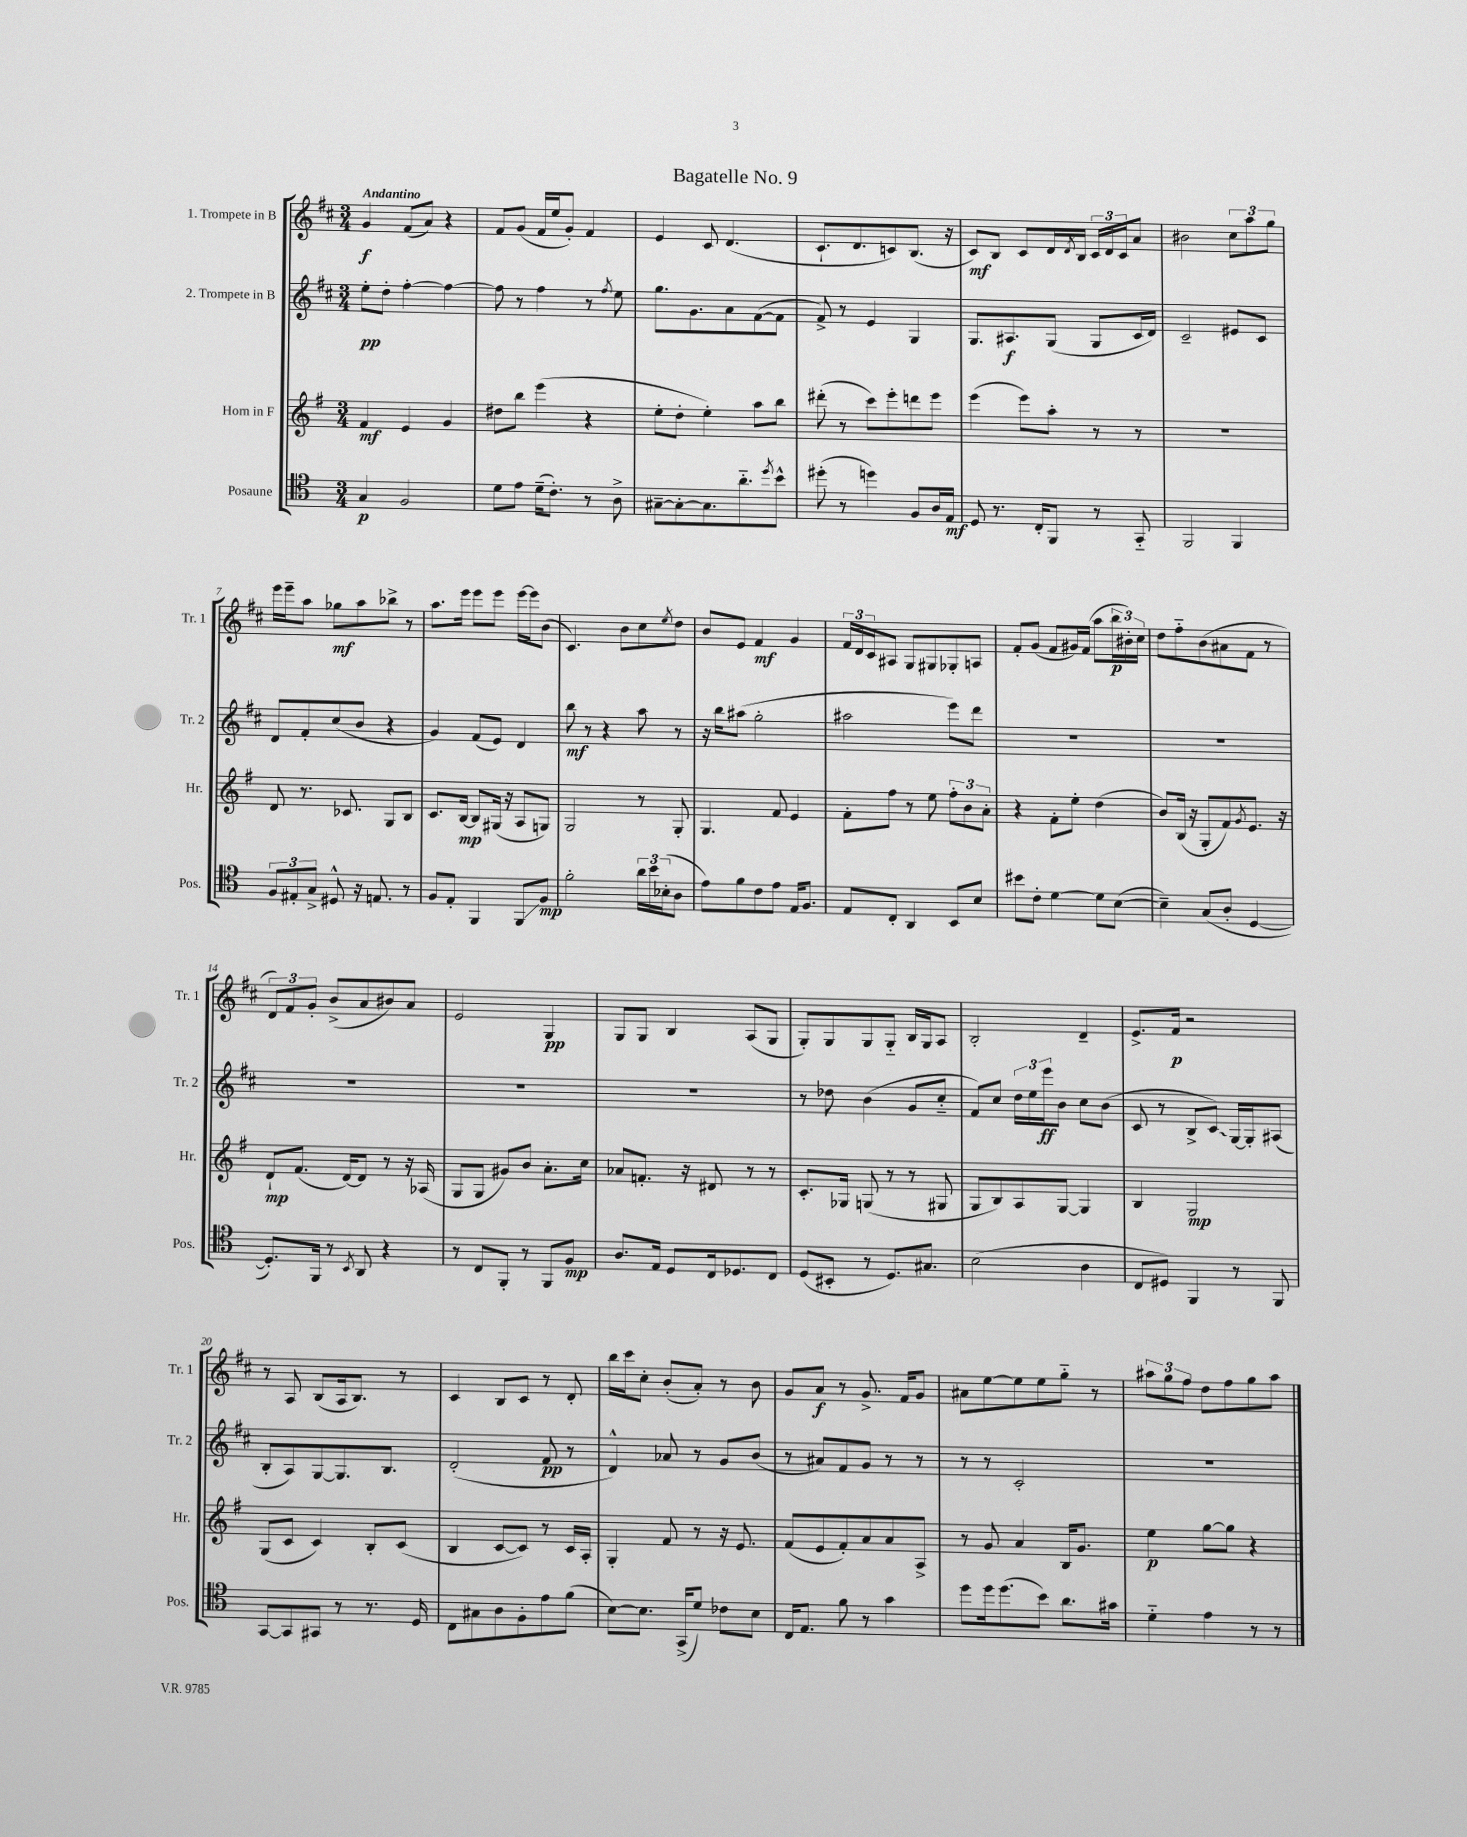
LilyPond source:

\header { title = "Bagatelle No. 9" }
<<
\new StaffGroup <<
\new Staff = "s0" \with { instrumentName = "1. Trompete in B" shortInstrumentName = "Tr. 1" } {
    \clef treble \key d \major \numericTimeSignature \time 3/4 \tempo "Andantino"
    g'4\f fis'8( a'8) r4 |
    fis'8 g'8( fis'16 e''16 g'8-.) fis'4 |
    e'4 cis'8 d'4.( |
    cis'8.-! d'8. c'8) b8.( r16 |
    cis'8\mf) b8 cis'8 d'16 \acciaccatura { d'8 } b16 \tuplet 3/2 { cis'16 d'16 cis'16 } a'8 |
    bis'2 \tuplet 3/2 { cis''8 a''8 g''8 } |
    e'''16 e'''16-- a''8 ges''8\mf a''8 bes''8-> r8 |
    a''8. e'''16 e'''8 e'''8 e'''16~ e'''16 b'8( |
    cis'4.) b'8 cis''8 \acciaccatura { e''8 } d''8 |
    b'8 e'8 fis'4\mf g'4 |
    \tuplet 3/2 { fis'16 d'16 cis'16 } ais8 g8 gis8 ges8-. a8 |
    fis'8-. g'8( fis'8 gis'16) fis'16( a''8 \tuplet 3/2 { b''16\p bis'16-.) cis''16 } |
    d''8 fis''8-_ b'8( ais'8 fis'8 r8 |
    \tuplet 3/2 { d'8) fis'8 g'8-. } b'8->( a'8 bis'8) a'8 |
    e'2 g4\pp |
    g8 g8 b4 a8( g8 |
    g8-.) g8 g8 g8-_ b16 g16 a8 |
    b2-. d'4-- |
    e'8.-> fis'16\p r2 |
    r8 a8 b8( a16 b8.) r8 |
    cis'4 b8 cis'8 r8 d'8-. |
    b''16 cis'''16 cis''8-. b'8-.( a'8-.) r8 b'8 |
    g'8 a'8\f r8 g'8.-> fis'16 g'8 |
    ais'8 e''8~ e''8 e''8 g''8-_ r8 |
    \tuplet 3/2 { ais''8 g''8 fis''8 } d''8 fis''8 g''8 ais''8 \bar "|." |
}
\new Staff = "s1" \with { instrumentName = "2. Trompete in B" shortInstrumentName = "Tr. 2" } {
    \clef treble \key d \major \numericTimeSignature \time 3/4
    e''8-.\pp d''8-. fis''4~-. fis''4~ |
    fis''8 r8 fis''4 r8 \acciaccatura { fis''8 } e''8 |
    g''8. g'8. a'8 fis'8~( fis'8 |
    fis'8->) r8 e'4 g4 |
    g8. ais8.\f g8( g8 cis'16 d'16) |
    cis'2-- eis'8 cis'8 |
    d'8 fis'8-. cis''8( b'8 r4 |
    g'4) fis'8( e'8) d'4 |
    b''8\mf r8 r4 a''8 r8 |
    r16 b''16 ais''8( g''2-. |
    ais''2 e'''8) d'''8 |
    R2. |
    R2. |
    R2. |
    R2. |
    R2. |
    r8 des''8 b'4( g'8 cis''8-_ |
    fis'8) cis''8 \tuplet 3/2 { d''16 e''16 e'''16\ff } b'8 cis''8 b'8( |
    cis'8 r8 b8-> \once \override Glissando.style = #'zigzag cis'8\glissando) g16~ g16-. ais8( |
    b8-. a8) g8~ g8. b8. |
    d'2-.( fis'8\pp r8 |
    d'4-^) aes'8 r8 g'8 b'8( |
    r8 ais'8) fis'8 g'8 r8 r8 |
    r8 r8 cis'2-. |
    R2. \bar "|." |
}
\new Staff = "s2" \with { instrumentName = "Horn in F" shortInstrumentName = "Hr." } {
    \clef treble \key g \major \numericTimeSignature \time 3/4
    fis'4\mf e'4 g'4 |
    dis''8 b''8 e'''4( r4 |
    e''8-. d''8-. e''4-.) a''8 b''8 |
    dis'''8-.( r8 c'''8) e'''8-. d'''8 e'''8 |
    e'''4( e'''8) a''8-. r8 r8 |
    R2. |
    d'8 r8. ces'8. g8 b8 |
    c'8. b16~\mp b8 gis16( r16 a8 g8) |
    g2 r8 g8-. |
    g4. fis'8 e'4 |
    fis'8-. fis''8 r8 e''8 \tuplet 3/2 { fis''8-. b'8 a'8-. } |
    r4 fis'8-. e''8-. d''4( |
    b'8) b16( r16 g8-. fis'8) \acciaccatura { g'8 } e'8. r16 |
    d'8-!\mp fis'8.( d'16~) d'8 r8 r16 aes16( |
    g8 g8 gis'8) b'8 a'8.-. c''16 |
    aes'8 f'8.-. r16 dis'8 r8 r8 |
    c'8.-. ges16 g8( r8 r8 gis8 |
    g8 b8) a8 g8~ g4 |
    b4 g2\mp |
    g8( c'8 c'4) b8-. c'8( |
    b4 c'8~ c'8) r8 c'16 a16-. |
    g4-. fis'8 r8 r16 e'8. |
    fis'8( e'8 fis'8-.) a'8 a'8 a8-> |
    r8 g'8 a'4 b16 g'8. |
    e''4\p g''8~ g''8 r4 \bar "|." |
}
\new Staff = "s3" \with { instrumentName = "Posaune" shortInstrumentName = "Pos." } {
    \clef tenor \key c \major \numericTimeSignature \time 3/4
    g4\p f2 |
    d'8 e'8 d'16--( c'8.-.) r8 a8-> |
    gis8~-- gis8~-. gis8. a'8.-_ \acciaccatura { d''8 } b'8-^ |
    dis''8-.( r8 d''4) f8 a16 e16\mf |
    d8 r8. c16-. f,8 r8 g,8-_ |
    f,2 f,4 |
    \tuplet 3/2 { f8 eis8-. g8-> } dis8-^ r16 e8. r8 |
    f8 e8-. f,4 f,8\glissando f8\mp |
    f'2-. \tuplet 3/2 { a'16 b'16 bes16-.( } a8 |
    e'8) f'8 c'8 e'8 e16 f8. |
    e8 c8-. a,4 b,8 b8 |
    bis'8 c'8-. d'4~ d'8 b8~( |
    b4--) g8( a8-. d4~ |
    d8.-.) f,16 r8 \acciaccatura { b,8 } a,8 r4 |
    r8 c8 f,8-. r8 f,8 f8\mp |
    a8. e16 d8 c16 des8. c8 |
    d8( bis,8-. r8 d8.) gis8. |
    b2( a4 |
    c8 dis8) f,4 r8 f,8 |
    g,8~ g,8 gis,8 r8 r8. d16 |
    c8 gis8 a8 f8-. e'8 f'8( |
    b8~) b8. g,16->( d'8) ces'8 b8 |
    c16 e8. f'8 r8 g'4 |
    d''8 d''16 d''8.( b'8) a'8. gis'16 |
    d'4-_ e'4 r8 r8 \bar "|." |
}
>>
>>
